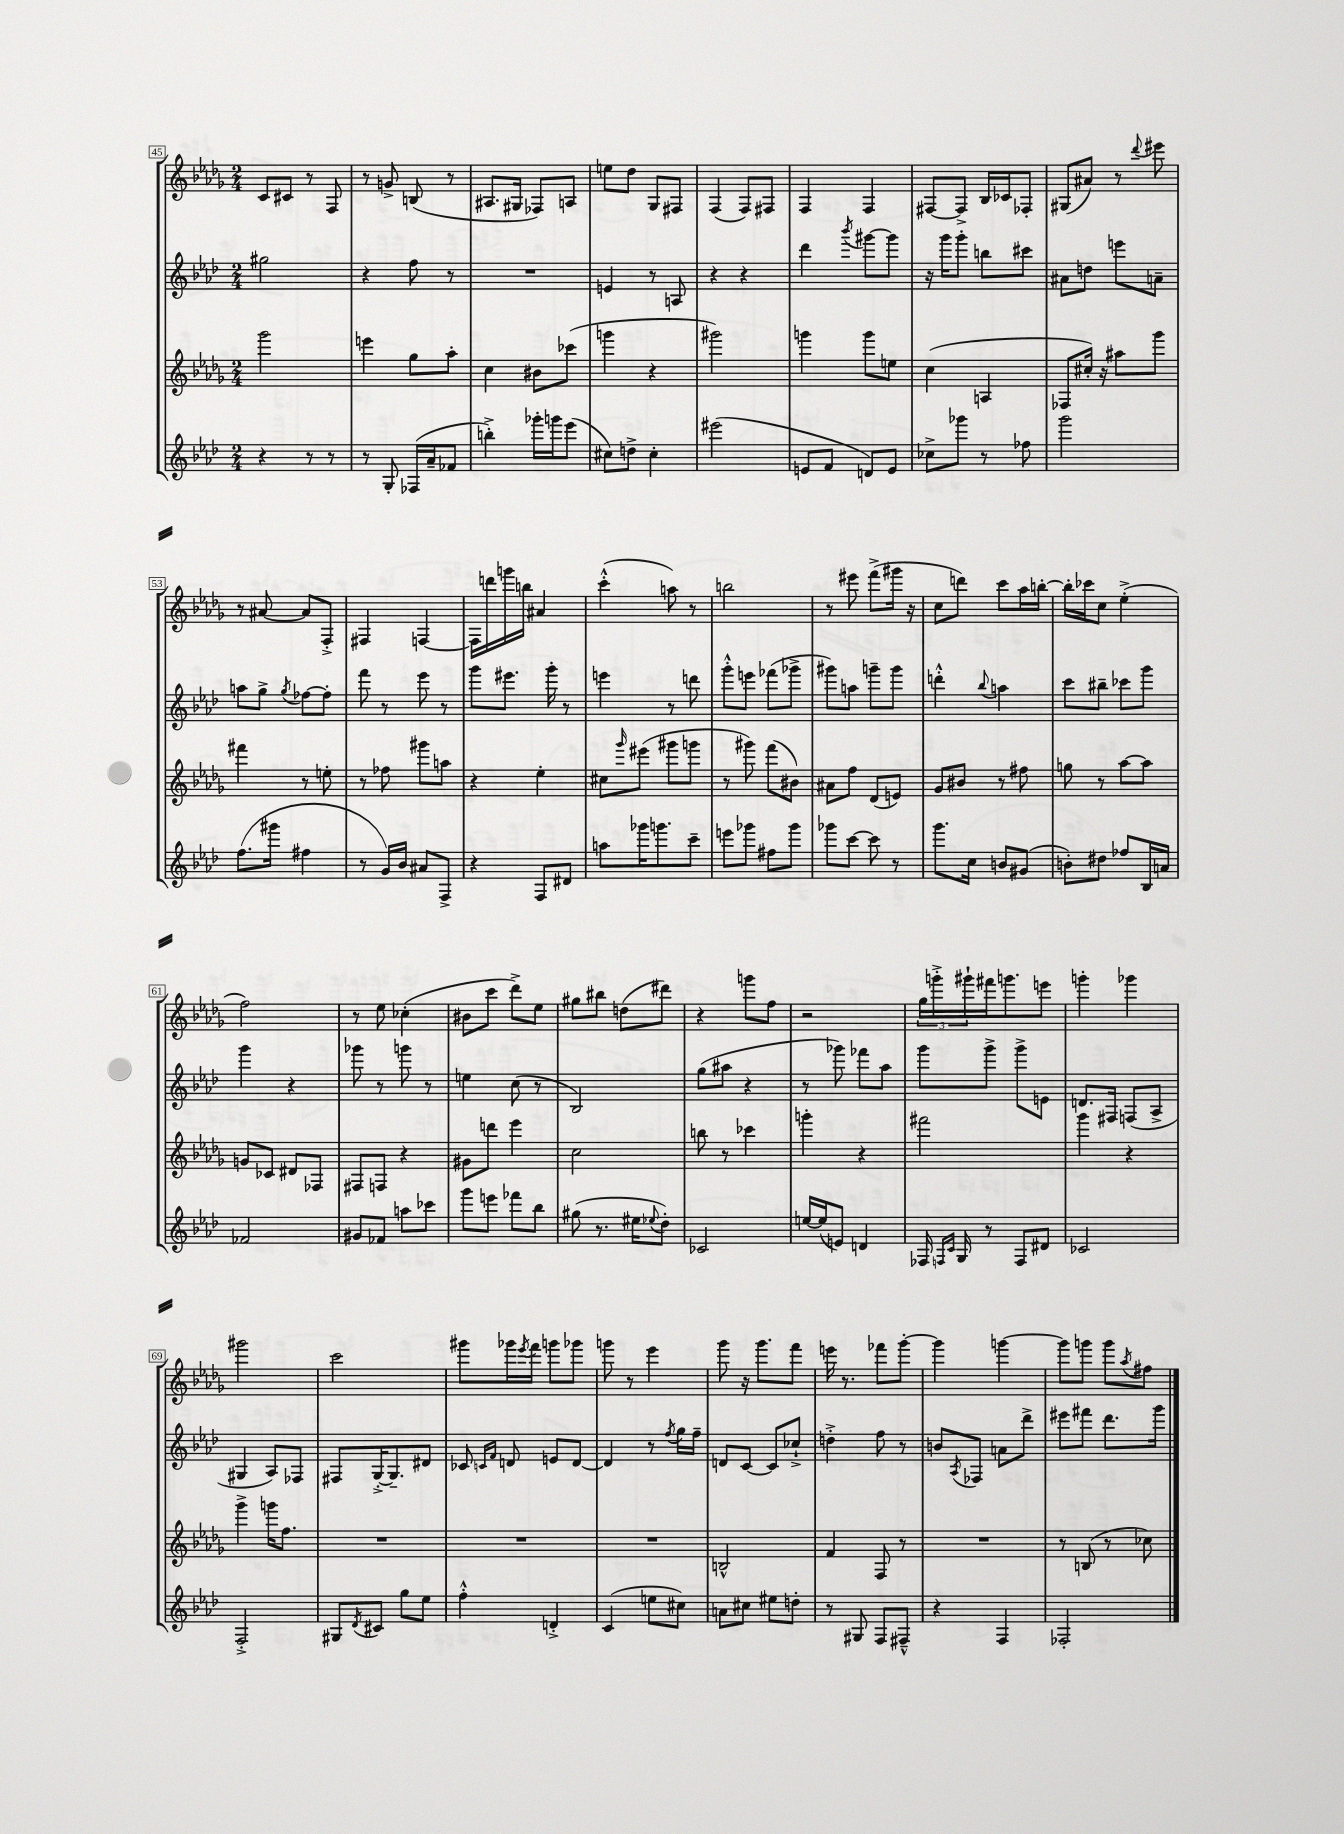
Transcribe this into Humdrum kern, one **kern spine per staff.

**kern	**kern	**kern	**kern
*part4	*part3	*part2	*part1
*staff4	*staff3	*staff2	*staff1
*clefG2	*clefG2	*clefG2	*clefG2
*k[b-e-a-d-]	*k[b-e-a-d-g-]	*k[b-e-a-d-]	*k[b-e-a-d-g-]
*M2/4	*M2/4	*M2/4	*M2/4
=45	=45	=45	=45
4r	2ggg-\	2gg#X\	8c/L
.	.	.	8c#X/J
8r	.	.	8r
8r	.	.	8F/
=46	=46	=46	=46
8r	4eeen\	4r	8r
8G'/	.	.	8gn^/
(16F-X/LL	8gg-\L	8ff\	(8Bn/
16a-~/J	.	.	.
8f-X/J	8aa-'\J	8r	8r
=47	=47	=47	=47
4bbn'^\)	4cc\	2r	8.A#X/L
.	.	.	16G#X/Jk
16ggg-X'\LL	8b#X\L	.	8F-X/L)
16gggn\J	.	.	.
(8eee-\J	(8ccc-X\J	.	8An/J
=48	=48	=48	=48
8cc#X\L)	4gggn\	4en/	8een\L
8ddn^\J	.	.	8dd-\J
4cc#'\	4r	8r	8G-/L
.	.	8An/	8F#X/J
=49	=49	=49	=49
(2eee#X\	2ggg#X\)	4r	(4F/
.	.	4r	8F/L)
.	.	.	8F#X/J
=50	=50	=50	=50
8en/L	4gggn\	4ddd-\	4F/
8f/J	.	.	.
.	.	8qbbb-/	.
8dn/L)	8ggg\L	[8ggg#X\L	4F/
8e/J	8een\J	8ggg#\J]	.
=51	=51	=51	=51
8cc-X^\L	(4cc\	16r	[8F#X/L
.	.	16ggg\KL	.
8ggg-X\J	.	8ggg'\J	8F#^/J]
8r	4An/	8bbn\L	16B-/LL
.	.	.	16c-X/J
8ff-X\	.	8ccc#X\J	8F-X'/J
=52	=52	=52	=52
2ggg\	8F-X/L	8a#X\L	(8G#X/L
.	16cc#X'/Jk)	8ddn\J	8a#X/J)
.	16r	.	.
.	8aa#X\L	8eeen\L	8r
.	.	.	8qqddd-/
.	8ggg-\J	8an~\J	8eee#X\
!!LO:LB:g=z
=53	=53	=53	=53
(8.ff\L	4fff#X\	8aan\L	8r
.	.	8gg^\J	[8a#X/
16ggg#X\Jk	.	.	.
.	.	8qgg/	.
4ff#X\	8r	[8ff-X\L	8a#/L]
.	8een'\	8ff-'\J]	8F'^/J
=54	=54	=54	=54
8r	8r	8fff\	4F#X/
16g/LL)	8ff-X\	8r	.
16b-/JJ	.	.	.
8a#X/L	8ggg#X\L	8eee-\	[4Fn/
8F^/J	8aan\J	8r	.
=55	=55	=55	=55
4r	4r	8ggg\L	16F\LL]
.	.	.	16dddn\
.	.	8.eee#X\J	16gggn\
.	.	.	16bbn\JJ
8F/L	4ee-'\	.	4a#X/
.	.	16ggg'\	.
8d#X/J	.	8r	.
=56	=56	=56	=56
8aan\L	8cc#X\L	4eeen\	(4ccc'^^\
.	16qqggg-/	.	.
16ggg-X\K	(8eee#X\J	.	.
8.gggn\	.	.	.
.	8ggg#X\L	8r	8aan\)
8ccc~\J	8gggn\J	8dddn\	8r
=57	=57	=57	=57
8eeen\L	8r	8ggg'^^\L	2bbn\
8ggg-X\J	8ggg#X\)	8eeen\J	.
8ff#X\L	(8fff\L	(8fff-X\L	.
8ggg-\J	8b#X\J)	8ggg-X^\J	.
=58	=58	=58	=58
8ggg-X\L	8a#X\L	8ggg#X\L)	8r
[8ccc\J	8ff\J	8aan\J	8eee#X\
8ccc\]	(8d-/L	8gggn~\L	(8fff^\L
8r	8en/J)	8ggg\J	16ggg#X\Jk
.	.	.	16r
=59	=59	=59	=59
8.ggg\L	8g-/L	4dddn'^^\	8cc\L
.	8b#X/J	.	8dddn\J)
16cc\Jk	.	.	.
.	.	8qqbb-/	.
8bn/L	8r	4aan\	8ccc\L
(8g#X/J	8ff#X\	.	16aa-\L
.	.	.	[16bbn'\JJ
=60	=60	=60	=60
8bn'\L)	8ggn\	8ccc\L	16bb'\LL]
.	.	.	16ccc-X\J
8dd#X\J	8r	8bb#X~\J	8cc\J
8ff-X/L	[8aa-\L	8ccc-X\L	(4ee-'^\
16B-/L	8aa-\J]	8ggg\J	.
16an/JJ	.	.	.
!!LO:LB:g=z
=61	=61	=61	=61
2f-X/	8gn/L	4ggg\	2ff\)
.	8c-X/J	.	.
.	8d#X/L	4r	.
.	8F-X/J	.	.
=62	=62	=62	=62
8g#X/L	8F#X/L	8ggg-X\	8r
8f-X/J	8Fn/J	8r	8ee-\
8aan\L	4r	8gggn\	(4cc-X'\
8ccc-X\J	.	8r	.
=63	=63	=63	=63
8ggg\L	8g#X\L	4een\	8b#X\L
8eeen\J	8dddn\J	.	8ccc\J
8fff-X\L	4eee-\	(8cc\	8ddd-^\L)
8bb-\J	.	8r	8ee-\J
=64	=64	=64	=64
(8gg#X\	2cc\	2B-/)	8gg#X\L
8.r	.	.	8bb#X\J
.	.	.	(8ddn\L
16ee#X\KL	.	.	.
8qqee-X/	.	.	.
8dd-'\J)	.	.	8ddd#X\J)
=65	=65	=65	=65
2c-X/	8bbn\	(8gg\L	4r
.	8r	8aa#X\J	.
.	4ccc-X\	4r	8gggn\L
.	.	.	8ff\J
=66	=66	=66	=66
[16een/LL	4gggn'\	8r	2r
(16ee/J]	.	.	.
8en/J)	.	8ggg-X\)	.
4dn/	4r	8fff-X\L	.
.	.	8aa-\J	.
=67	=67	=67	=67
16F-X/	2fff#X\	8ggg\L	24gg-\LL
.	.	.	24gggn'^\
16qqFn/LL	.	.	.
16qqc/JJ	.	.	.
16G/	.	.	.
.	.	.	24ggg#X`\
8r	.	8ggg^\J	16fff#X\J
.	.	.	8.gggn\
8F/L	.	8ggg^\L	.
8d#X/J	.	8en\J	8eeen\J
=68	=68	=68	=68
2c-X/	4ggg-\	8.dn/L	4gggn'\
.	.	16F#X/Jk	.
.	4r	(8Fn/L	4ggg-X\
.	.	8A-^/J	.
!!LO:LB:g=z
=69	=69	=69	=69
2F'^/	4ggg-^\	4G#X/	2ggg#X\
.	16gggn\KL	8A-/L)	.
.	8.ff\J	.	.
.	.	8F-X/J	.
=70	=70	=70	=70
8G#X/L	2r	8F#X/L	2ccc\
8qd-/	.	.	.
8c#X/J	.	[16G'^/K	.
.	.	8.G~/]	.
8gg\L	.	.	.
8ee-\J	.	8d#X/J	.
=71	=71	=71	=71
4ff'^^\	2r	8c-X/	8ggg#X\L
.	.	16qqcn/LL	.
.	.	16qqf/JJ	.
.	.	8dn/	16ggg-X\L
.	.	.	8qeee-/
.	.	.	16fff\JJ
4dn'^/	.	8en/L	8gggn\L
.	.	[8d/J	8ggg-X\J
=72	=72	=72	=72
(4c/	2r	4d/]	8gggn\
.	.	.	8r
8een\L	.	8r	4eee-\
.	.	8qff/	.
8cc#X\J)	.	16gg\LL	.
.	.	16ff~\JJ	.
=73	=73	=73	=73
8an\L	2Bn^^/	8dn/L	8ggg-\
8cc#X\J	.	[8c/J	16r
.	.	.	8.ggg-\L
8ee#X\L	.	8c/L]	.
8ddn'\J	.	8cc-X`^/J	8fff\J
=74	=74	=74	=74
8r	4f/	4ddn'^\	16eeen\
.	.	.	8.r
8G#X/	.	.	.
8F/L	8F/	8ff\	8fff-X\L
8F#X~^^/J	8r	8r	[8ggg-'\J
=75	=75	=75	=75
4r	2r	8bn/L	4ggg-\]
.	.	8qA-/	.
.	.	8F-X/J	.
4F/	.	8an\L	[4gggn\
.	.	8ddd-^\J	.
=76	=76	=76	=76
2F-X'/	8r	8eee#X\L	8ggg\L]
.	(8Bn/	8fff#X\J	8gggn\J
.	8r	8.ddd-\L	8ggg\L
.	.	.	8qaa-/
.	8cc-X\)	.	8ff#X\J
.	.	16ggg\Jk	.
==	==	==	==
*-	*-	*-	*-
